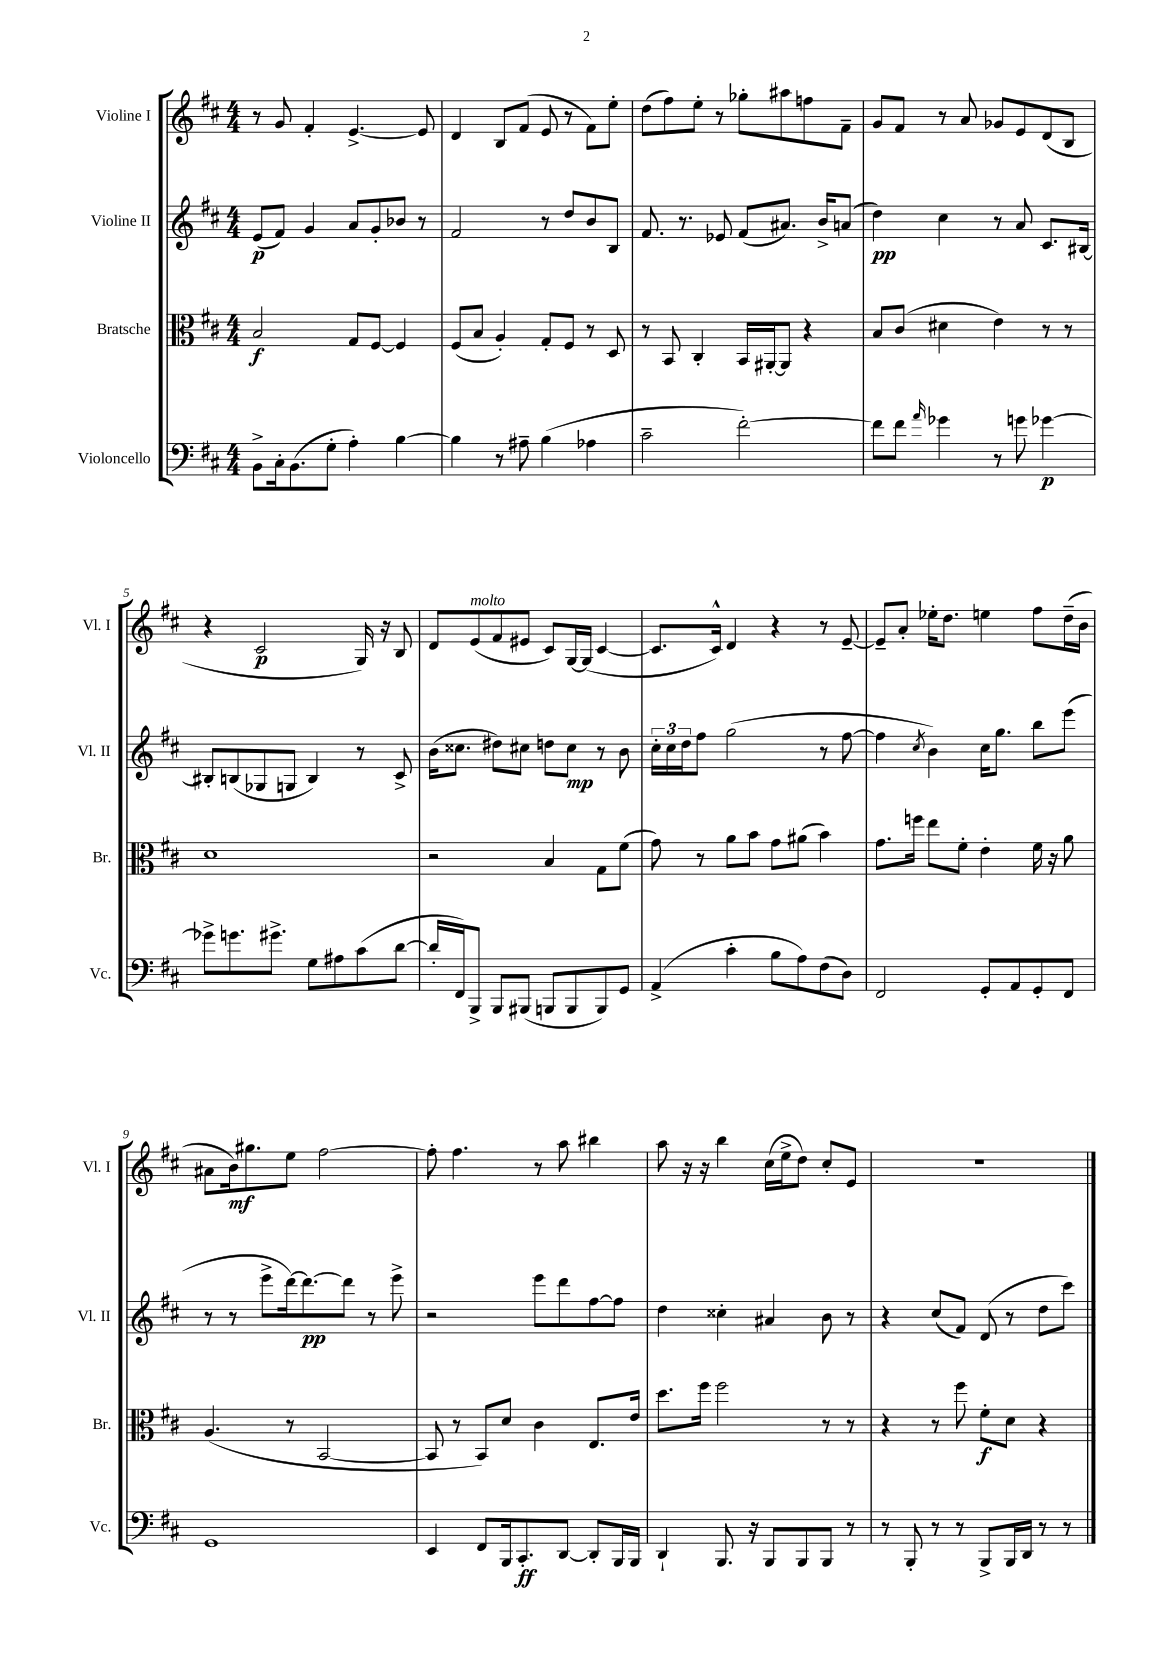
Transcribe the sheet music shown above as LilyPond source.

<<
\new StaffGroup <<
\new Staff = "s0" \with { instrumentName = "Violine I" shortInstrumentName = "Vl. I" } {
    \clef treble \key d \major \numericTimeSignature \time 4/4
    r8 g'8 fis'4-. e'4.~-> e'8 |
    d'4 b8 fis'8( e'8 r8 fis'8) e''8-. |
    d''8( fis''8) e''8-. r8 ges''8-. ais''8 f''8 fis'8-- |
    g'8 fis'8 r8 a'8 ges'8 e'8 d'8( b8 |
    r4 cis'2\p g16) r16 b8 |
    d'8 e'8^\markup { \italic "molto" }( fis'8 eis'8 cis'8) g16~ g16( cis'4~ |
    cis'8. cis'16-^) d'4 r4 r8 e'8~-- |
    e'8-- a'8-. ees''16-. d''8. e''4 fis''8 d''16--( b'16 |
    ais'8 b'16\mf) gis''8. e''8 fis''2~ |
    fis''8-. fis''4. r8 a''8 bis''4 |
    a''8 r16 r16 b''4 cis''16( e''16-> d''8) cis''8-. e'8 |
    R1 \bar "|." |
}
\new Staff = "s1" \with { instrumentName = "Violine II" shortInstrumentName = "Vl. II" } {
    \clef treble \key d \major \numericTimeSignature \time 4/4
    e'8\p( fis'8) g'4 a'8 g'8-. bes'8 r8 |
    fis'2 r8 d''8 b'8 b8 |
    fis'8. r8. ees'8 fis'8( ais'8.) b'16-> a'8( |
    d''4\pp) cis''4 r8 a'8 cis'8. bis16~ |
    bis8-. b8( ges8 g8 b4) r8 cis'8-> |
    b'16( cisis''8. dis''8) cis''8 d''8 cis''8\mp r8 b'8 |
    \tuplet 3/2 { cis''16-. cis''16 d''16 } fis''8 g''2( r8 fis''8~ |
    fis''4 \acciaccatura { cis''8 } b'4) cis''16 g''8. b''8 e'''8( |
    r8 r8 e'''8-> d'''16~) d'''8.~\pp d'''8 r8 e'''8-> |
    r2 e'''8 d'''8 fis''8~ fis''8 |
    d''4 cisis''4-. ais'4 b'8 r8 |
    r4 cis''8( fis'8) d'8( r8 d''8 cis'''8) \bar "|." |
}
\new Staff = "s2" \with { instrumentName = "Bratsche" shortInstrumentName = "Br." } {
    \clef alto \key d \major \numericTimeSignature \time 4/4
    b2\f g8 fis8~ fis4 |
    fis8( b8 a4-.) g8-. fis8 r8 d8 |
    r8 b,8 cis4-. b,16 ais,16~-. ais,8 r4 |
    b8 cis'8( dis'4 e'4) r8 r8 |
    d'1 |
    r2 b4 g8 fis'8( |
    g'8) r8 a'8 b'8 g'8 ais'8( b'4) |
    g'8. f''16 e''8 fis'8-. e'4-. fis'16 r16 a'8 |
    a4.( r8 b,2~ |
    b,8 r8 b,8) d'8 cis'4 e8. e'16 |
    d''8. fis''16 fis''2 r8 r8 |
    r4 r8 fis''8 fis'8-.\f d'8 r4 \bar "|." |
}
\new Staff = "s3" \with { instrumentName = "Violoncello" shortInstrumentName = "Vc." } {
    \clef bass \key d \major \numericTimeSignature \time 4/4
    b,8-> cis16-. b,8.( g8-. a4-.) b4~ |
    b4 r8 ais8-- b4( aes4 |
    cis'2-- fis'2~-.) |
    fis'8 fis'8 \grace { a'16 } ges'4 r8 g'8 ges'4~\p |
    ges'8-> g'8. gis'8.-> g8 ais8 cis'8( d'8~ |
    d'16-. fis,16) b,,8-> b,,8 bis,,8( b,,8 b,,8 b,,8) g,8 |
    a,4->( cis'4-. b8 a8) fis8( d8) |
    fis,2 g,8-. a,8 g,8-. fis,8 |
    g,1 |
    e,4 fis,8 b,,16 cis,8.-.\ff d,8~ d,8-. b,,16 b,,16 |
    d,4-! b,,8. r16 b,,8 b,,8 b,,8 r8 |
    r8 b,,8-. r8 r8 b,,8-> b,,16 d,16 r8 r8 \bar "|." |
}
>>
>>
